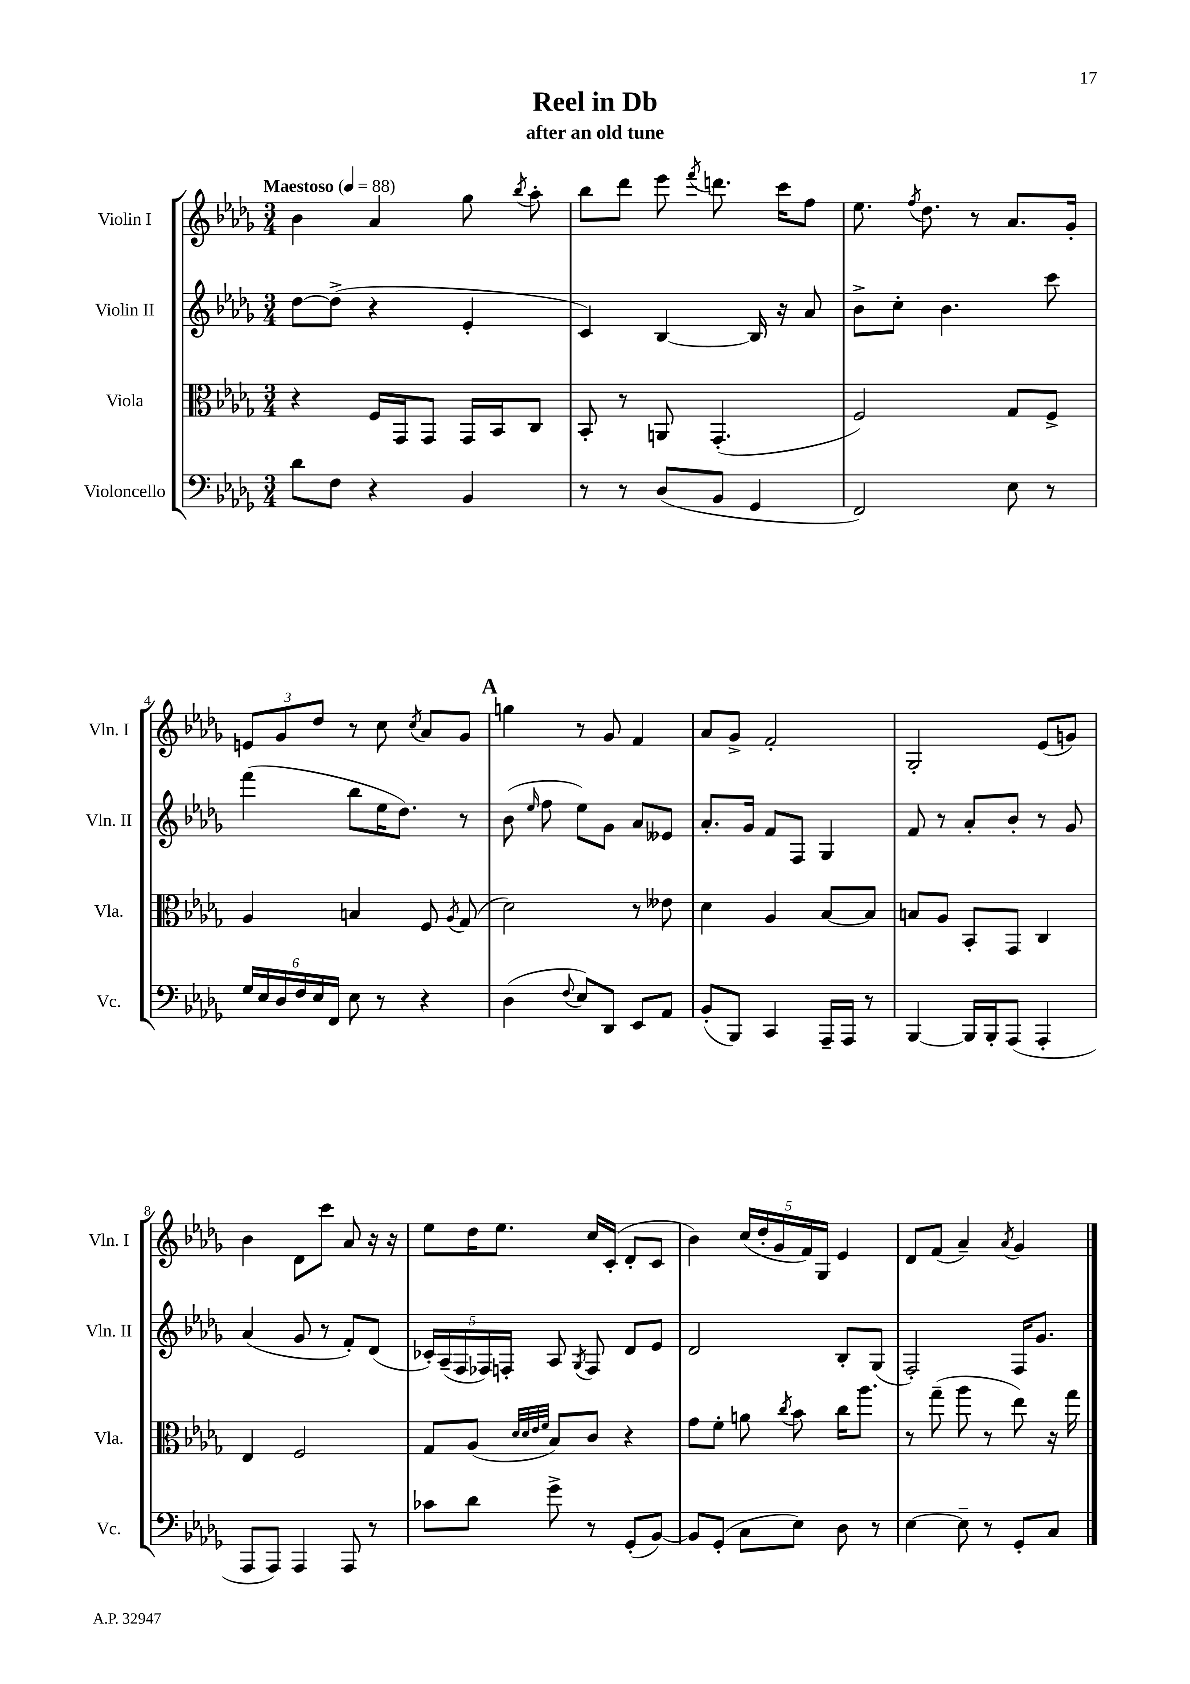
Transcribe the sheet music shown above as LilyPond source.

\header { title = "Reel in Db" subtitle = "after an old tune" }
<<
\new StaffGroup <<
\new Staff = "s0" \with { instrumentName = "Violin I" shortInstrumentName = "Vln. I" } {
    \clef treble \key des \major \numericTimeSignature \time 3/4 \tempo "Maestoso" 4 = 88
    \autoBeamOff bes'4 aes'4 ges''8 \acciaccatura { bes''8 } aes''8-. |
    bes''8[ des'''8] ees'''8 \acciaccatura { f'''8 } d'''8. c'''16[ f''8] |
    ees''8. \acciaccatura { f''8 } des''8. r8 aes'8.[ ges'16]-. |
    \tuplet 3/2 { e'8[ ges'8 des''8] } r8 c''8 \acciaccatura { c''8 } aes'8[ ges'8] |
    \mark \markup { \bold "A" } g''4 r8 ges'8 f'4 |
    aes'8[ ges'8]-> f'2-. |
    ges2-. ees'8[( g'8]) |
    bes'4 des'8[ c'''8] aes'8 r16 r16 |
    ees''8[ des''16 ees''8.] c''16[ c'16]-.( des'8[-. c'8] |
    bes'4) \tuplet 5/4 { c''16[( des''16-. ges'16 f'16) ges16] } ees'4 |
    des'8[ f'8]( aes'4--) \acciaccatura { aes'8 } ges'4 \bar "|." |
}
\new Staff = "s1" \with { instrumentName = "Violin II" shortInstrumentName = "Vln. II" } {
    \clef treble \key des \major \numericTimeSignature \time 3/4
    \autoBeamOff des''8[~ des''8]->( r4 ees'4-. |
    c'4) bes4~ bes16 r16 aes'8 |
    bes'8[-> c''8]-. bes'4. c'''8 |
    f'''4( bes''8[ ees''16 des''8.]) r8 |
    \mark \markup { \bold "A" } bes'8( \grace { ees''16 } f''8 ees''8[) ges'8] aes'8[ eeses'8] |
    aes'8.[-. ges'16] f'8[ f8] ges4 |
    f'8 r8 aes'8[-. bes'8]-. r8 ges'8 |
    aes'4( ges'8 r8 f'8[-.) des'8]( |
    \tuplet 5/4 { ces'16[-.) aes16--( f16 fes16) f16]-. } aes8 \acciaccatura { ges8 } f8 des'8[ ees'8] |
    des'2 bes8[-. ges8]( |
    f2-.) f16[ ges'8.] \bar "|." |
}
\new Staff = "s2" \with { instrumentName = "Viola" shortInstrumentName = "Vla." } {
    \clef alto \key des \major \numericTimeSignature \time 3/4
    \autoBeamOff r4 f16[ ges,16 ges,8] ges,16[ bes,16 c8] |
    bes,8-. r8 a,8 ges,4.-.( |
    f2) ges8[ f8]-> |
    aes4 b4 f8 \acciaccatura { aes8 } ges8( |
    \mark \markup { \bold "A" } des'2) r8 eeses'8 |
    des'4 aes4 bes8[~ bes8] |
    b8[ aes8] bes,8[-. ges,8] c4 |
    ees4 f2 |
    ges8[ aes8]( \grace { des'32[ des'32 ees'32 f'32] } bes8[) c'8] r4 |
    ges'8[ f'8]-. a'8 \acciaccatura { c''8 } bes'8 c''16[ aes''8.] |
    r8 ges''8--( aes''8 r8 ees''8) r16 ges''16 \bar "|." |
}
\new Staff = "s3" \with { instrumentName = "Violoncello" shortInstrumentName = "Vc." } {
    \clef bass \key des \major \numericTimeSignature \time 3/4
    \autoBeamOff des'8[ f8] r4 bes,4 |
    r8 r8 des8[( bes,8] ges,4 |
    f,2) ees8 r8 |
    \tuplet 6/4 { ges16[ ees16 des16 f16 ees16 f,16] } ees8 r8 r4 |
    \mark \markup { \bold "A" } des4( \appoggiatura { f8 } ees8[) des,8] ees,8[ aes,8] |
    bes,8[-.( bes,,8]) c,4 aes,,16[-- aes,,16] r8 |
    bes,,4~ bes,,16[ bes,,16-. aes,,8]( aes,,4-. |
    aes,,8[ aes,,8]) aes,,4 aes,,8 r8 |
    ces'8[ des'8] ges'8-> r8 ges,8[-.( bes,8]~) |
    bes,8[ ges,8]-.( c8[ ees8]) des8 r8 |
    ees4~ ees8-- r8 ges,8[-. c8] \bar "|." |
}
>>
>>
